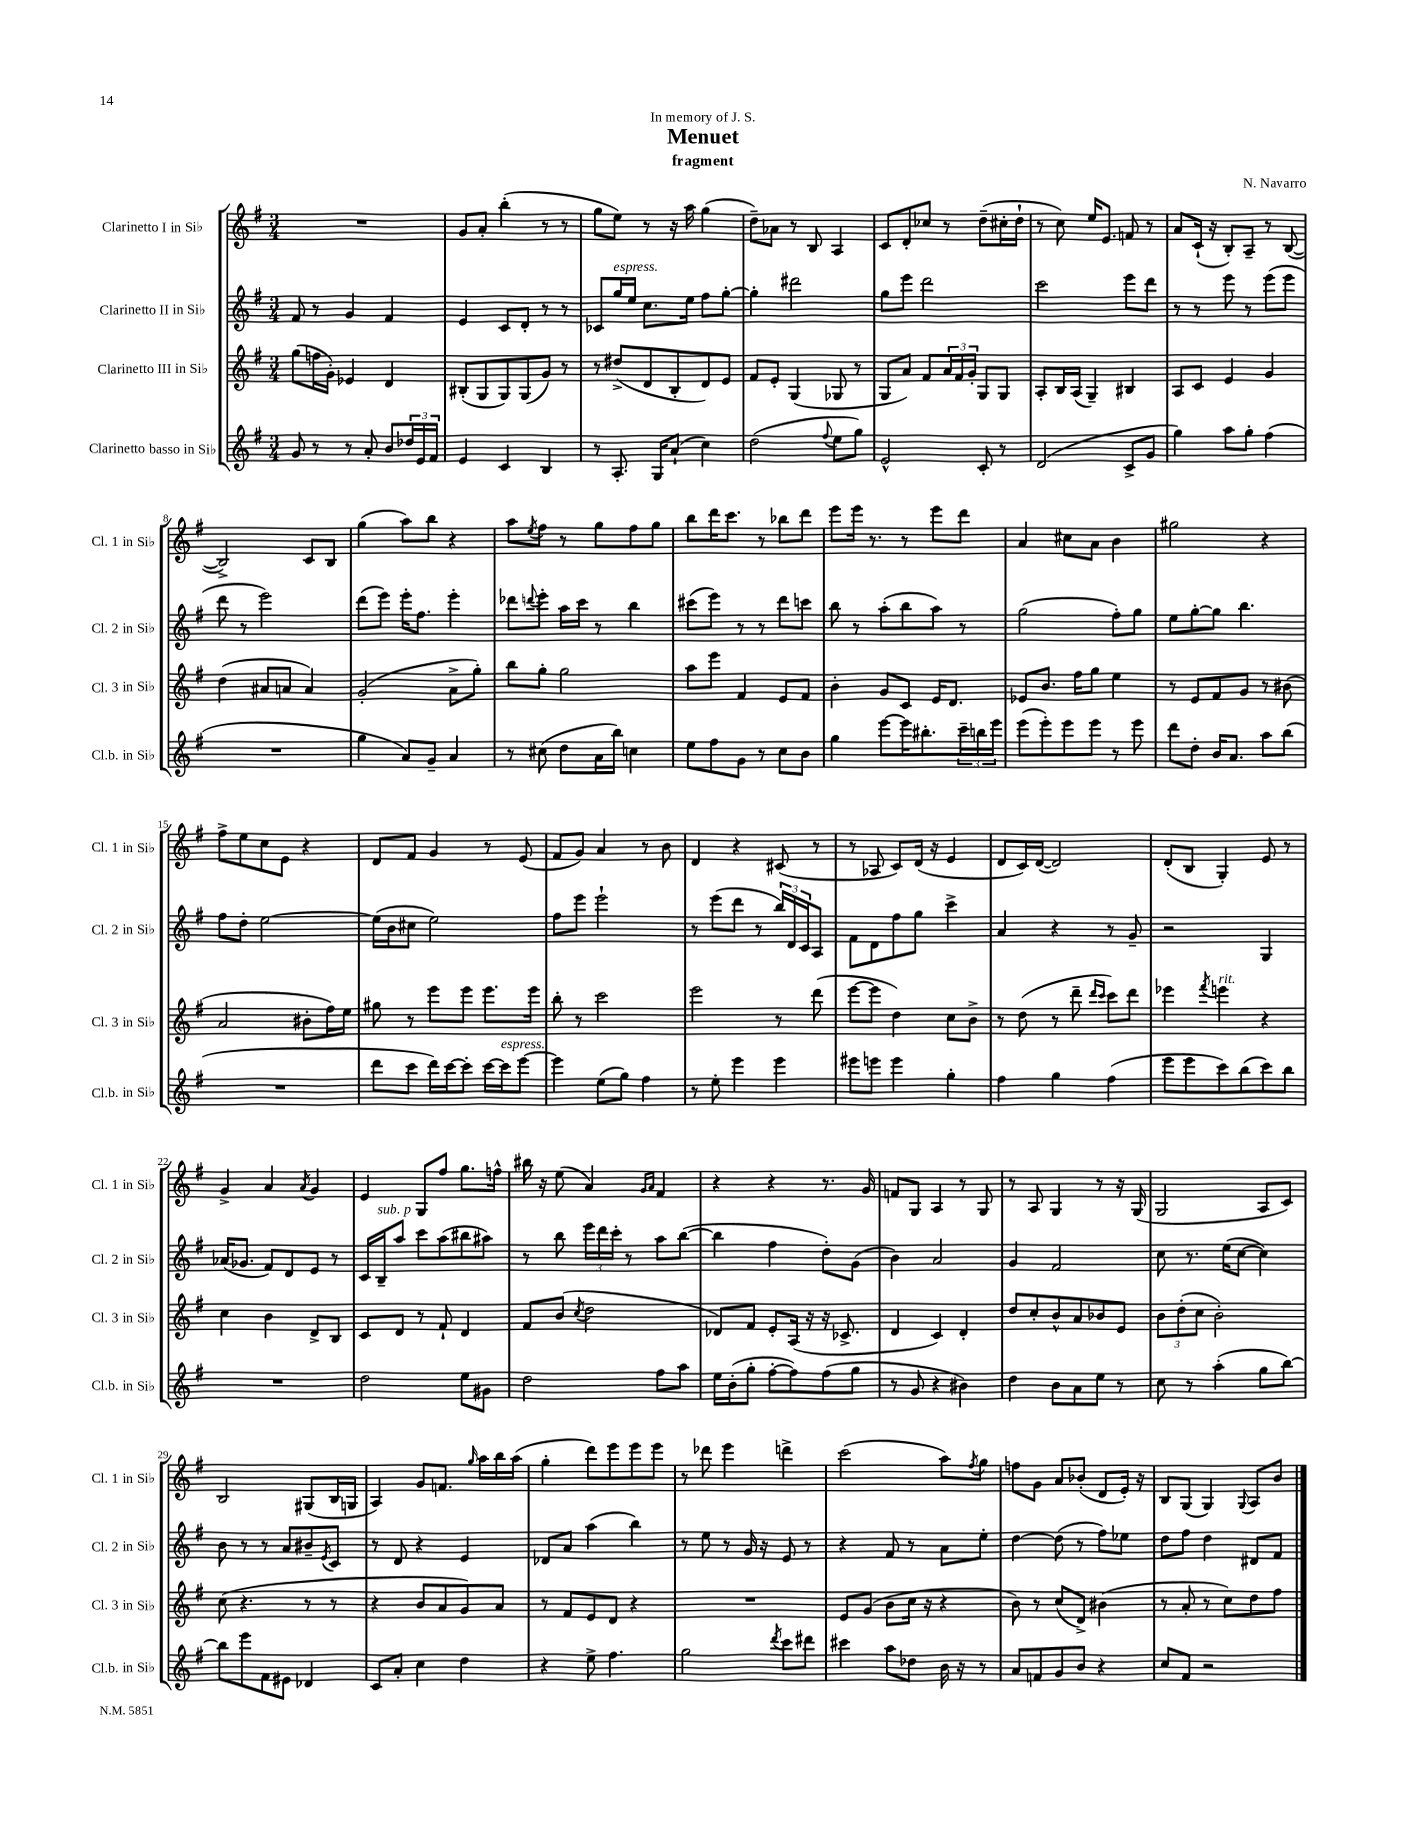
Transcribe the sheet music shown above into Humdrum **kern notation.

**kern	**kern	**kern	**kern
*part4	*part3	*part2	*part1
*staff4	*staff3	*staff2	*staff1
*I"Clarinetto basso in Si♭	*I"Clarinetto III in Si♭	*I"Clarinetto II in Si♭	*I"Clarinetto I in Si♭
*I'Cl.b. in Si♭	*I'Cl. 3 in Si♭	*I'Cl. 2 in Si♭	*I'Cl. 1 in Si♭
*clefG2	*clefG2	*clefG2	*clefG2
*k[f#]	*k[f#]	*k[f#]	*k[f#]
*M3/4	*M3/4	*M3/4	*M3/4
=1	=1	=1	=1
8g/	(8gg\L	8f#/	2.r
8r	16ffn\L	8r	.
.	16g'\JJ)	.	.
8r	4e-X/	4g/	.
8a'/	.	.	.
8b/L	4d/	4f#/	.
24dd-X/L	.	.	.
24e/	.	.	.
24f#/JJ	.	.	.
=2	=2	=2	=2
4e/	(8B#X'/L	4e/	8g/L
.	8G/	.	8a'/J
4c/	8G/)	8c/L	(4bb'\
.	(8G/	8d'/J	.
4B/	8g/J)	8r	8r
.	8r	8r	8r
=3	=3	=3	=3
8r	8r	8c-X/L	8gg\L
!	!	!LO:TX:a:i:t=espress.	!
8.A'/	(8dd#X^/L	16gg/L	8ee\J)
.	.	16ee/JJ	.
.	8d/	8.cc\L	8r
16G/KL	.	.	.
(8a`/J	8B'/	.	16r
.	.	16ee\Jk	16aa\
4cc\)	8d/)	8ff#\L	(4gg\
.	8e/J	[8gg'\J	.
=4	=4	=4	=4
(2dd\	8f#/L	4gg'\]	8dd~\L)
.	8e'/J	.	8a-X\J
.	(4G/	2ddd#X\	8r
.	.	.	8B/
8qqff#/	.	.	.
8ee\L	8G-X/	.	4A/
8gg\J)	8r	.	.
=5	=5	=5	=5
2e^^/	8G/L	8gg\L	8c/L
.	8a/J)	8eee\J	8d'/
.	8f#/L	2ddd\	8cc-X/J
.	24a/L	.	8r
.	24f#/	.	.
.	24g'/JJ	.	.
8c'/	8G/L	.	(8dd~\L
8r	8G/J	.	16cc#X'\L
.	.	.	16dd`\JJ
=6	=6	=6	=6
(2d/	8A'/L	2ccc\	8r
.	16B/L	.	8cc\)
.	(16A/JJ	.	.
.	4G~/)	.	16ee/KL
.	.	.	8.e/J
8c^/L	4B#X/	8eee\L	8fn/
8g/J	.	8ddd\J	8r
=7	=7	=7	=7
4gg\)	8A/L	8r	8a/L
.	8c/J	8r	(16c`/Jk
.	.	.	16r
8aa\L	4e/	8eee\	8B'/L)
8gg'\J	.	8r	8A~/J
(4ff#\	4g/	(8eee\L	8r
.	.	8eee\J	([8B/
!!LO:LB:g=z
=8	=8	=8	=8
2.r	(4dd\	8ddd\	2B^/])
.	.	8r	.
.	8a#X/L	2eee\)	.
.	8an/J	.	.
.	4a/)	.	8c/L
.	.	.	8B/J
=9	=9	=9	=9
4gg\	(2g'/	(8ddd\L	(4gg\
.	.	8eee\J)	.
8a/L)	.	16eee'\KL	8aa\L)
.	.	8.ff#\J	.
8g~/J	.	.	8bb\J
4a/	8a^\L	4eee'\	4r
.	8gg'\J)	.	.
=10	=10	=10	=10
8r	8bb\L	8ddd-X\L	8aa\L
.	.	8qqdddn/	8qee/
(8cc#X\	8gg'\J	8eee'\J	8ff#\J
8dd\L	2gg\	16aa\LL	8r
.	.	16ccc\JJ	.
16a\L	.	8r	8gg\L
16bb\JJ)	.	.	.
4ccn\	.	4bb\	8ff#\
.	.	.	8gg\J
=11	=11	=11	=11
8ee\L	8aa\L	(8ccc#X\L	8bb\L
8ff#\	8eee\J	8eee\J)	16ddd\K
.	.	.	8.ccc\J
8g\J	4f#/	8r	.
8r	.	8r	8r
8cc\L	8e/L	8ddd\L	8bb-X\L
8b\J	8f#/J	8cccn\J	8ddd\J
=12	=12	=12	=12
4gg\	4b'\	8bb\	8eee\L
.	.	8r	16eee\Jk
.	.	.	8.r
[8eee\L	8g/L	(8aa'\L	.
16eee\K]	8c/J	8bb\	8r
8.bb#X'\	.	.	.
.	16e/KL	8aa\J)	8eee\L
.	8.d/J	.	.
24ccc~\L	.	8r	8ddd\J
24bbn\	.	.	.
24eee\JJ	.	.	.
=13	=13	=13	=13
(8eee\L	8e-X/L	(2gg\	4a/
8eee'\)	8.b/J	.	.
8eee\	.	.	8cc#X\L
.	16ff#\KL	.	.
8eee\J	8gg\J	.	8a\J
8r	4ee\	8ff#'\L)	4b\
8eee\	.	8gg\J	.
=14	=14	=14	=14
8ddd\L	8r	8ee\L	2gg#X\
8dd'\J	8e/L	[8gg'\	.
16b/KL	8f#/	8gg\J]	.
8.a/J	.	.	.
.	8g/J	4.bb\	.
8aa\L	8r	.	4r
(8bb\J	(8b#X\	.	.
!!LO:LB:g=z
=15	=15	=15	=15
2.r	2a/	8ff#\L	8ff#^\L
.	.	8dd'\J	8ee\
.	.	[2ee\	8cc\
.	.	.	8e\J
.	8b#X'\L	.	4r
.	16ff#\L)	.	.
.	16ee\JJ	.	.
=16	=16	=16	=16
8ddd\L	8gg#X\	(16ee\LL]	8d/L
.	.	16b\J	.
8ccc\J	8r	8cc#X\J	8f#/J
16ddd\LL)	8eee\L	2ee\)	4g/
[16ccc\J	.	.	.
8ccc'\J]	8eee\J	.	.
[16ccc\LL	8.eee\L	.	8r
!LO:TX:a:i:t=espress.	!	!	!
16ccc\J]	.	.	.
[8eee\J	.	.	(8e/
.	16eee\Jk	.	.
=17	=17	=17	=17
4eee\]	8bb'\	8ff#\L	8f#/L
.	8r	8eee\J	8g/J)
(8ee\L	2ccc\	2eee`\	4a/
8gg\J)	.	.	.
4ff#\	.	.	8r
.	.	.	8b\
=18	=18	=18	=18
8r	2eee\	8r	4d/
8ee'\	.	(8eee\L	.
4eee\	.	8ddd\J	4r
.	.	8r	.
4eee\	8r	24bb/LL)	(8c#X/
.	.	24d/	.
.	.	24c/J	.
.	(8ddd\	8A/J	8r
=19	=19	=19	=19
8eee#X\L	[8eee\L	8f#\L	8r
8eeen\J	8eee\J]	8d\	8A-X/
4eee\	4dd\)	8ff#\	8c/L)
.	.	8gg\J	(16d/Jk
.	.	.	16r
4gg'\	8cc\L	4ccc^\	4e/
.	8b^\J	.	.
=20	=20	=20	=20
4ff#\	8r	4a/	8d/L
.	(8dd\	.	16c/L)
.	.	.	([16d/JJ
4gg\	8r	4r	2d/])
.	8ddd~\	.	.
.	16qqddd/LL	.	.
.	16qqccc/JJ	.	.
(4ff#\	8ccc\L)	8r	.
.	8ddd\J	8g~/	.
=21	=21	=21	=21
8eee\L	4eee-X\	2r	(8d'/L
8eee\	.	.	8B/J
.	8qfff#/	.	.
!	!LO:TX:a:i:t=rit.	!	!
8ccc\)	4eeen\	.	4G'/)
(8bb\	.	.	.
8ccc\)	4r	4G/	8e/
8bb\J	.	.	8r
!!LO:LB:g=z
=22	=22	=22	=22
2.r	4cc\	(16a-X/KL	4g^/
.	.	8.g-X/J	.
.	4b\	8f#/L)	4a/
.	.	8d/	.
.	.	.	8qa/
.	8d^/L	8e/J	4g/
.	8B/J	8r	.
=23	=23	=23	=23
2dd\	8c/L	16c/LL	4e/
!	!	!LO:TX:a:i:t=sub. p	!
.	.	16B~/J	.
.	8d/J	8aa/J	.
.	8r	8ccc\L	8G/L
.	8f#`/	(8aa\	8ff#/J
8ee\L	4d/	8bb#X\	8.gg\L
8g#X\J	.	8aa#X\J)	.
.	.	.	16ffn^^\Jk
=24	=24	=24	=24
2dd\	8f#/L	8r	16bb#X\
.	.	.	16r
.	(8b/J	8bb\	(8ee\
.	8qcc/	.	.
.	2dd\	24eee\LL	4a/)
.	.	24ddd\	.
.	.	24ccc'\JJ	.
.	.	8r	.
.	.	.	16qqg/LL
.	.	.	16qqa/JJ
8ff#\L	.	8aa\L	4f#/
8aa\J	.	([8bb\J	.
=25	=25	=25	=25
16ee\LL	8d-X/L)	4bb\]	4r
(16b'\J	.	.	.
8gg'\J	8f#/J	.	.
[8ff#'\L	8e'/L	4ff#\	4r
8ff#\])	(16A/Jk	.	.
.	16r	.	.
(8ff#\	16r	8dd'\L)	8.r
.	8.c-X^/	.	.
8gg\J	.	(8g\J	.
.	.	.	16g/
=26	=26	=26	=26
8r	4d/	4b\)	8fn/L
8g/	.	.	8G/J
4r	4c/)	2a/	4A/
4b#X\)	4d'/	.	8r
.	.	.	8G/
=27	=27	=27	=27
4dd\	8dd/L	4g/	8r
.	8cc'/	.	8A/
8b\L	8b^^/	2f#/	4G/
8a\	8a/	.	.
8ee\J	8b-X/	.	8r
8r	8e/J	.	16r
.	.	.	(16G/
=28	=28	=28	=28
8cc\	12b\L	8cc\	2G/
.	(12dd'\	.	.
8r	.	8.r	.
.	12cc\J	.	.
(4aa'\	2b'\)	.	.
.	.	(16ee\KL	.
.	.	[8cc\J	.
8gg\L	.	4cc\])	8A/L
[8bb\J)	.	.	8c/J)
!!LO:LB:g=z
=29	=29	=29	=29
8bb\L]	(8cc\	8b\	2B/
8eee\	4.r	8r	.
8f#\	.	8r	.
8e#X\J	.	8a/L	.
4d-X/	8r	8b#X~/	(8G#X/L
.	.	8qe/	.
.	8r	8c/J	16B/L
.	.	.	16Gn/JJ
=30	=30	=30	=30
8c/L	4r	8r	4A/)
8a'/J	.	8d/	.
4cc\	8b/L	4r	8g/L
.	8a/	.	8.fn/J
4dd\	8g/)	4e/	.
.	.	.	16qqgg/
.	.	.	16aa\LL
.	8a/J	.	16bb\
.	.	.	(16aa\JJ
=31	=31	=31	=31
4r	8r	8d-X/L	4gg'\
.	8f#/L	8a/J	.
8ee^\	8e/	(4aa\	8ddd\L)
4.ff#\	8d/J	.	8eee\
.	4r	4bb\)	8eee\
.	.	.	8eee\J
=32	=32	=32	=32
2gg\	2.r	8r	8r
.	.	8ee\	8ddd-X\
.	.	8r	4eee\
.	.	16g/	.
.	.	16r	.
8qddd/	.	.	.
8ccc\L	.	8e/	4dddn^\
8ddd#X\J	.	8r	.
=33	=33	=33	=33
4ccc#X\	8e/L	4r	(2ccc\
.	(8g/J	.	.
8aa\L	8b\L	8f#/	.
8dd-X\J	16cc\Jk	8r	.
.	16r	.	.
16b\	4r	8a\L	8aa\L)
16r	.	.	.
.	.	.	8qff#/
8r	.	8ee'\J	8gg\J
=34	=34	=34	=34
8a/L	8b\)	[4dd\	8ffn\L
8fn/	8r	.	8g\J
8g/	(8cc/L	(8dd\]	8a/L
8b/J	8d^/J)	8r	(8b-X'/J
4r	(4b#X\	8ff#\L)	8d/L
.	.	8ee-X\J	16e'/Jk)
.	.	.	16r
=35	=35	=35	=35
8cc/L	8r	8dd\L	8B/L
8f#/J	8a'/	8ff#\J	(8G/J
2r	8r	4dd\	4G/)
.	8cc\L)	.	.
.	.	.	8qqG/
.	8dd\	8d#X/L	8A/L
.	8ff#\J	8f#/J	8b/J
==	==	==	==
*-	*-	*-	*-
